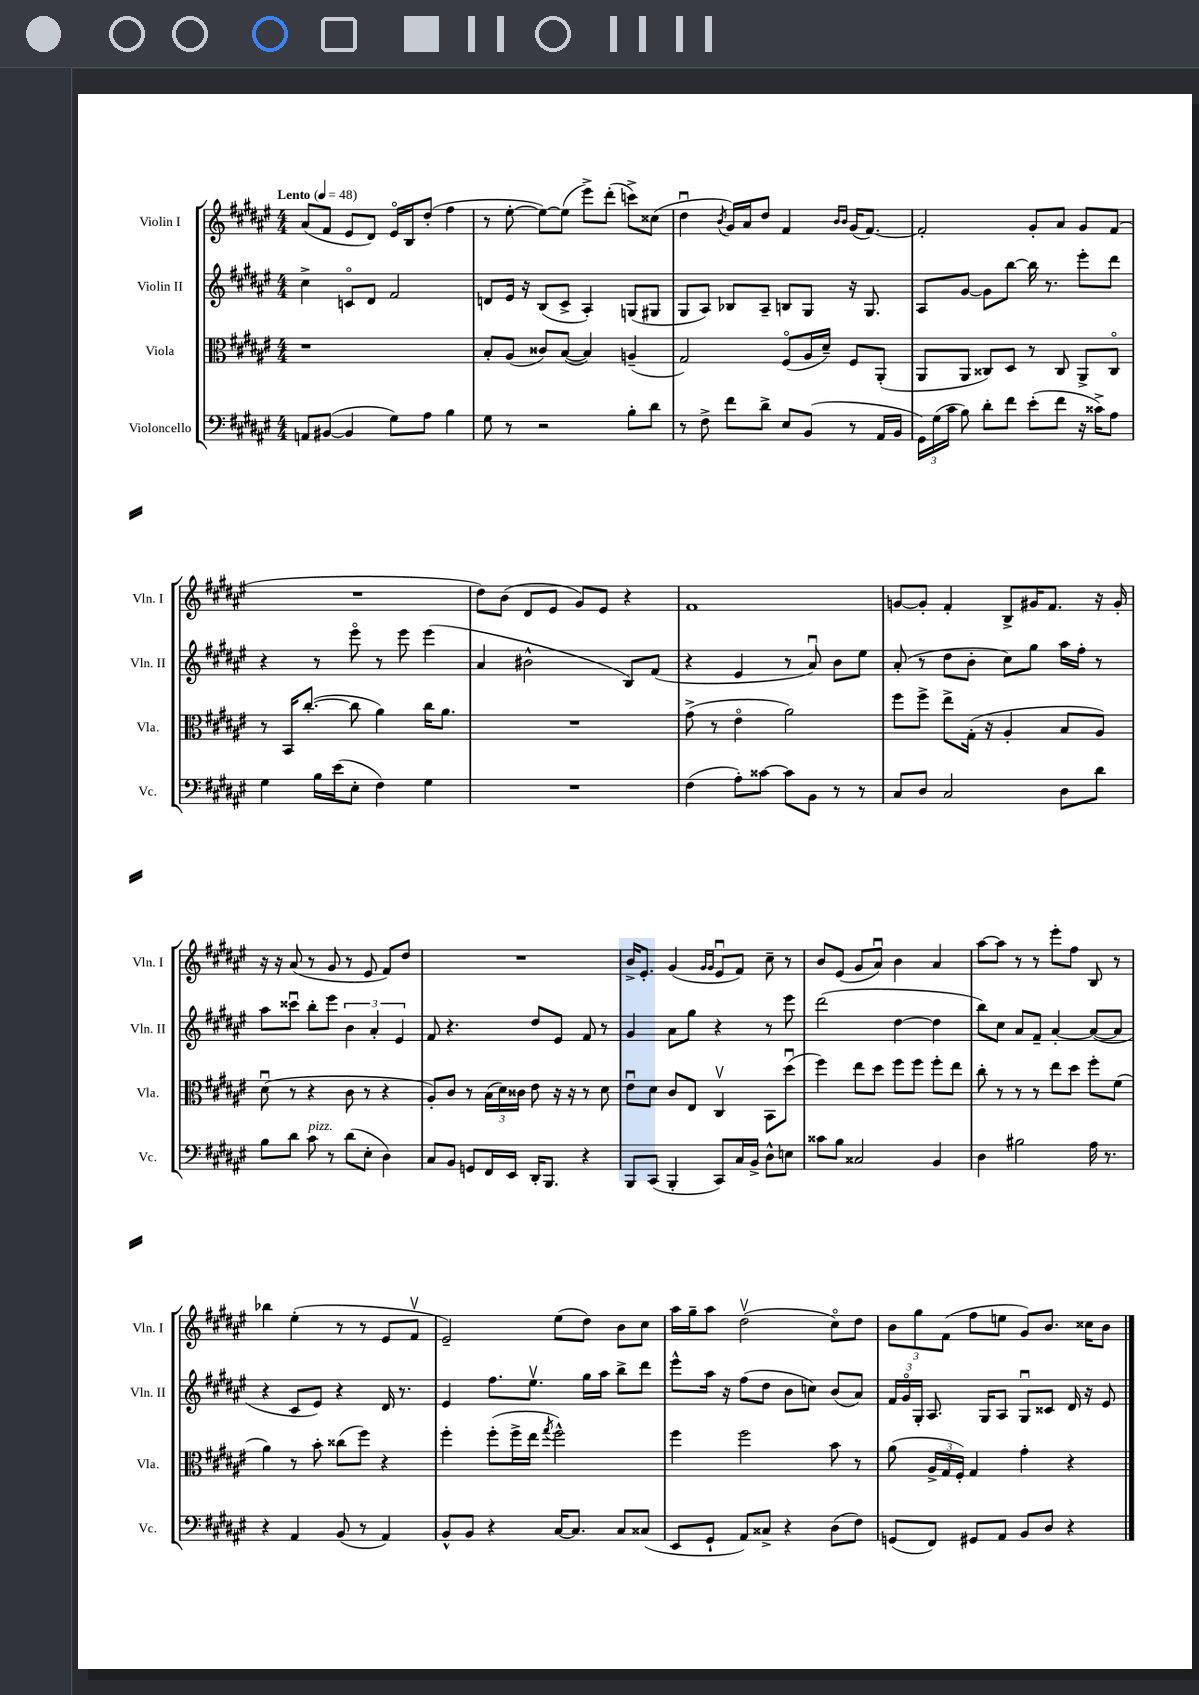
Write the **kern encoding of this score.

**kern	**kern	**kern	**kern
*part4	*part3	*part2	*part1
*staff4	*staff3	*staff2	*staff1
*I"Violoncello	*I"Viola	*I"Violin II	*I"Violin I
*I'Vc.	*I'Vla.	*I'Vln. II	*I'Vln. I
*clefF4	*clefC3	*clefG2	*clefG2
*k[f#c#g#d#a#e#]	*k[f#c#g#d#a#e#]	*k[f#c#g#d#a#e#]	*k[f#c#g#d#a#e#]
*M4/4	*M4/4	*M4/4	*M4/4
*MM48	*MM48	*MM48	*MM48
=1	=1	=1	=1
!	!	!	!LO:TX:a:B:t=Lento
8AAn/L	1r	4cc#^\	(8a#/L
([8BB#X/J	.	.	8f#/J
4BB#/]	.	8cn/L	8e#/L
.	.	8d#/J	8d#/J)
8G#\L)	.	2f#/	16e#/LL
.	.	.	16B/J
8A#\J	.	.	(8dd#'/J
4B\	.	.	4ff#\
=2	=2	=2	=2
8G#\	8B'/L	8dn/L	8r
8r	(8A#/J	16e#/Jk	[8ee#'\
.	.	16r	.
2r	8c##X/L)	(8B/L	8ee#\L_)
.	([8B/J	8c#^/J	(8ee#\J]
.	4B/])	4A#'/)	8eee#^\L)
.	.	.	(8ddd#'\J
8B'\L	(4An~/	(8Gn/L	8cccn^\L)
8d#\J	.	8G#X/J	(8cc##X\J
=3	=3	=3	=3
8r	2G#/)	8G#/L	4dd#u\
8F#^\	.	8A#/J)	.
.	.	.	8qb/
8f#\L	.	8B-X/L	16g#/LL)
.	.	.	16a#/J
8d#^\J	.	8A#~/J	8dd#/J
8E#/L	(8F#/L	8Bn/L	4f#/
(8BB/J	16A#/L	8G#/J	.
.	16d#~/JJ)	.	.
.	.	.	16qqb/LL
.	.	.	16qqb/JJ
8r	8F#/L	16r	(16g#/KL
.	.	8.G#/	[8.f#/J)
16AA#/LL	(8AA#'/J	.	.
16BB/JJ	.	.	.
=4	=4	=4	=4
24GG#\LL)	8AA#/L	8A#/L	2f#'/]
(24G#\	.	.	.
24c#\JJ	.	.	.
8B\)	8AA#/J	[8g#/J	.
8d#'\L	8C##X/L)	8g#\L]	.
8f#\J	8D#/J	[8bb\J	.
(8e#'\L	8r	16bb\]	8g#'/L
.	.	8.r	.
8f#\J	8C##/	.	8a#/J
16r	8AA#^/L	8eee#'\L	8g#/L
16c##X^\KL)	.	.	.
8A#\J	8C##/J	8ddd#\J	(8f#/J
!!LO:LB:g=z
=5	=5	=5	=5
4G#\	8r	4r	1r
.	16BB/KL	.	.
.	([8.cc#'/J	.	.
16B\LL	.	8r	.
(16e#\J	.	.	.
8E#'\J	8cc#\]	8eee#\	.
4F#\)	4a#\)	8r	.
.	.	8eee#\	.
4G#\	16cc#\KL	(4eee#\	.
.	8.a#\J	.	.
=6	=6	=6	=6
1r	1r	4a#/	8dd#\L)
.	.	.	(8b\J
.	.	2b#X^^\	8d#/L
.	.	.	8e#/J
.	.	.	8g#/L)
.	.	.	8e#/J
.	.	8B/L)	4r
.	.	(8f#/J	.
=7	=7	=7	=7
(4F#\	(8g#^\	4r	1f#
.	8r	.	.
8A#'\L)	4e#\	4e#/	.
[8c##X\J	.	.	.
8c##\L]	2a#\)	8r	.
8BB\J	.	8a#u/)	.
8r	.	8b\L	.
8r	.	8ee#\J	.
=8	=8	=8	=8
8C#/L	8ff#\L	(8a#'/	[8gn/L
8D#/J	8ff#^\J	8r	8g'/J]
2C#/	8ee#^\L	8dd#\L	4f#'/
.	(16G#'\Jk	8b'\J	.
.	16r	.	.
.	4A#'/	8cc#\L)	8B^/L
.	.	8gg#\J	16g#X/K
.	.	.	8.f#/J
8D#\L	8B/L	16aa#\LL	.
.	.	16ff#'\JJ	.
8d#\J	8A#/J)	8r	16r
.	.	.	16g#'/
!!LO:LB:g=z
=9	=9	=9	=9
8B\L	(8d#u\	8aa#\L	16r
.	.	.	16r
8d#\J	8r	8ccc##Xu\J	(8a#/
!LO:TX:a:i:t=pizz.	!	!	!
8c#\	4r	8bb'\L	8r
8r	.	8eee#\J	8g#/
(8d#\L	8c#\	6b\	8r
8E#'\J	8r	.	8e#/
.	.	6a#'/	.
4D#\)	4r	.	8f#/L)
.	.	6e#/	.
.	.	.	8dd#/J
=10	=10	=10	=10
8C#/L	8A#'/L)	8f#/	1r
8BB/J	8c#/J	4.r	.
8GGn/L	8r	.	.
16FF#/L	(24B\LL	.	.
.	24d#\)	.	.
16EE#/JJ	.	.	.
.	24c##X\JJ	.	.
16DD#'/KL	8e#\	8dd#/L	.
8.BBB/J	.	.	.
.	16r	8e#/J	.
.	16r	.	.
4r	8r	8f#/	.
.	8d#\	8r	.
=11	=11	=11	=11
8BBB/L	8e#u\L	4g#/	16b^/KL
.	.	.	8.e#'/J
(8CC#/J	8d#\J	.	.
4BBB'/	8c#/L	8a#\L	(4g#/
.	8E#/J	8gg#\J	.
.	.	.	16qqg#/LL
.	.	.	16qqg#/JJ
8CC#/L)	4C#v/	4r	8e#u/L
16C#/L	.	.	8f#/J)
16BB^/JJ	.	.	.
8D#^^\L	8BB\L	8r	8cc#~\
8En\J	(8dd#u\J	8eee#\	8r
=12	=12	=12	=12
8c##X\L	4ff#\)	(2ddd#\	8b/L
8B\J	.	.	(8e#/J
2C##X/	8ee#\L	.	8g#/L
.	8dd#\J	.	8a#u/J)
.	8ff#\L	[4dd#\	4b\
.	8ff#\J	.	.
4BB/	8ff#'\L	4dd#\]	4a#/
.	8ee#\J	.	.
=13	=13	=13	=13
4D#\	8cc#'\	8bb\L)	[8aa#\L
.	8r	8cc#\J	8aa#\J]
2B#X\	8r	8a#/L	8r
.	8r	8f#~/J	8r
.	8ee#\L	[4a#'/	8eee#'\L
.	8dd#\J	.	8ff#\J
16A#\	8ff#'\L	(8a#/L_	8B/
8.r	.	.	.
.	(8f#\J	8a#/J]	8r
!!LO:LB:g=z
=14	=14	=14	=14
4r	4a#\)	4r	4bb-X\
4AA#/	8r	8c#/L	(4ee#'\
.	8b'\	8e#/J)	.
(8BB/	(8cc##X\L	4r	8r
8r	8ff#\J)	.	8r
4AA#/)	4r	16d#/	8e#/L
.	.	8.r	.
.	.	.	8f#v/J
=15	=15	=15	=15
8BB^^/L	4ff#'\	4e#/	2e#~/)
8BB/J	.	.	.
4r	(8ff#'\L	8.ff#\L	.
.	16ff#^\L	.	.
.	16ee#\JJ	8.ee#v\J	.
.	8qgg#/	.	.
[16C#/KL	2ff#^^\)	.	(8ee#\L
8.C#/J]	.	.	.
.	.	16gg#\LL	8dd#\J)
.	.	16aa#\JJ	.
8C#/L	.	8bb^\L	8b\L
(8C##X/J	.	8ddd#\J	8cc#\J
=16	=16	=16	=16
8EE#/L	4ff#\	8eee#^^\L	16aa#\LL
.	.	.	16gg#~\J
8GG#`/J	.	16aa#\Jk	8aa#\J
.	.	16r	.
8AA#/L)	2ff#\	(8ff#\L	(2dd#v\
8C##X^/J	.	8dd#\J	.
4r	.	8b\L	.
.	.	8ccn\J)	.
(8D#\L	8b\	(8b/L	8cc#\L)
8F#\J)	8r	8a#/J)	8dd#\J
=17	=17	=17	=17
(8GGn/L	(8a#\	24f#/LL	12b\L
.	.	24g#/	.
.	.	24G#'/JJ	12gg#\
8FF#/J)	24A#^/LL	8.A#/	.
.	24G#/	.	(12f#\J
.	24F#'/JJ)	.	.
8GG#X/L	4G#/	.	8ff#\L
.	.	16G#/KL	.
8AA#/J	.	8A#/J	8een\J
8BB/L	4g#'\	8G#u/L	8g#/L)
8D#/J	.	8c##X/J	8.b/J
4r	4r	16d#/	.
.	.	16r	16cc##X\KL
.	.	8e#/	8b\J
==	==	==	==
*-	*-	*-	*-
